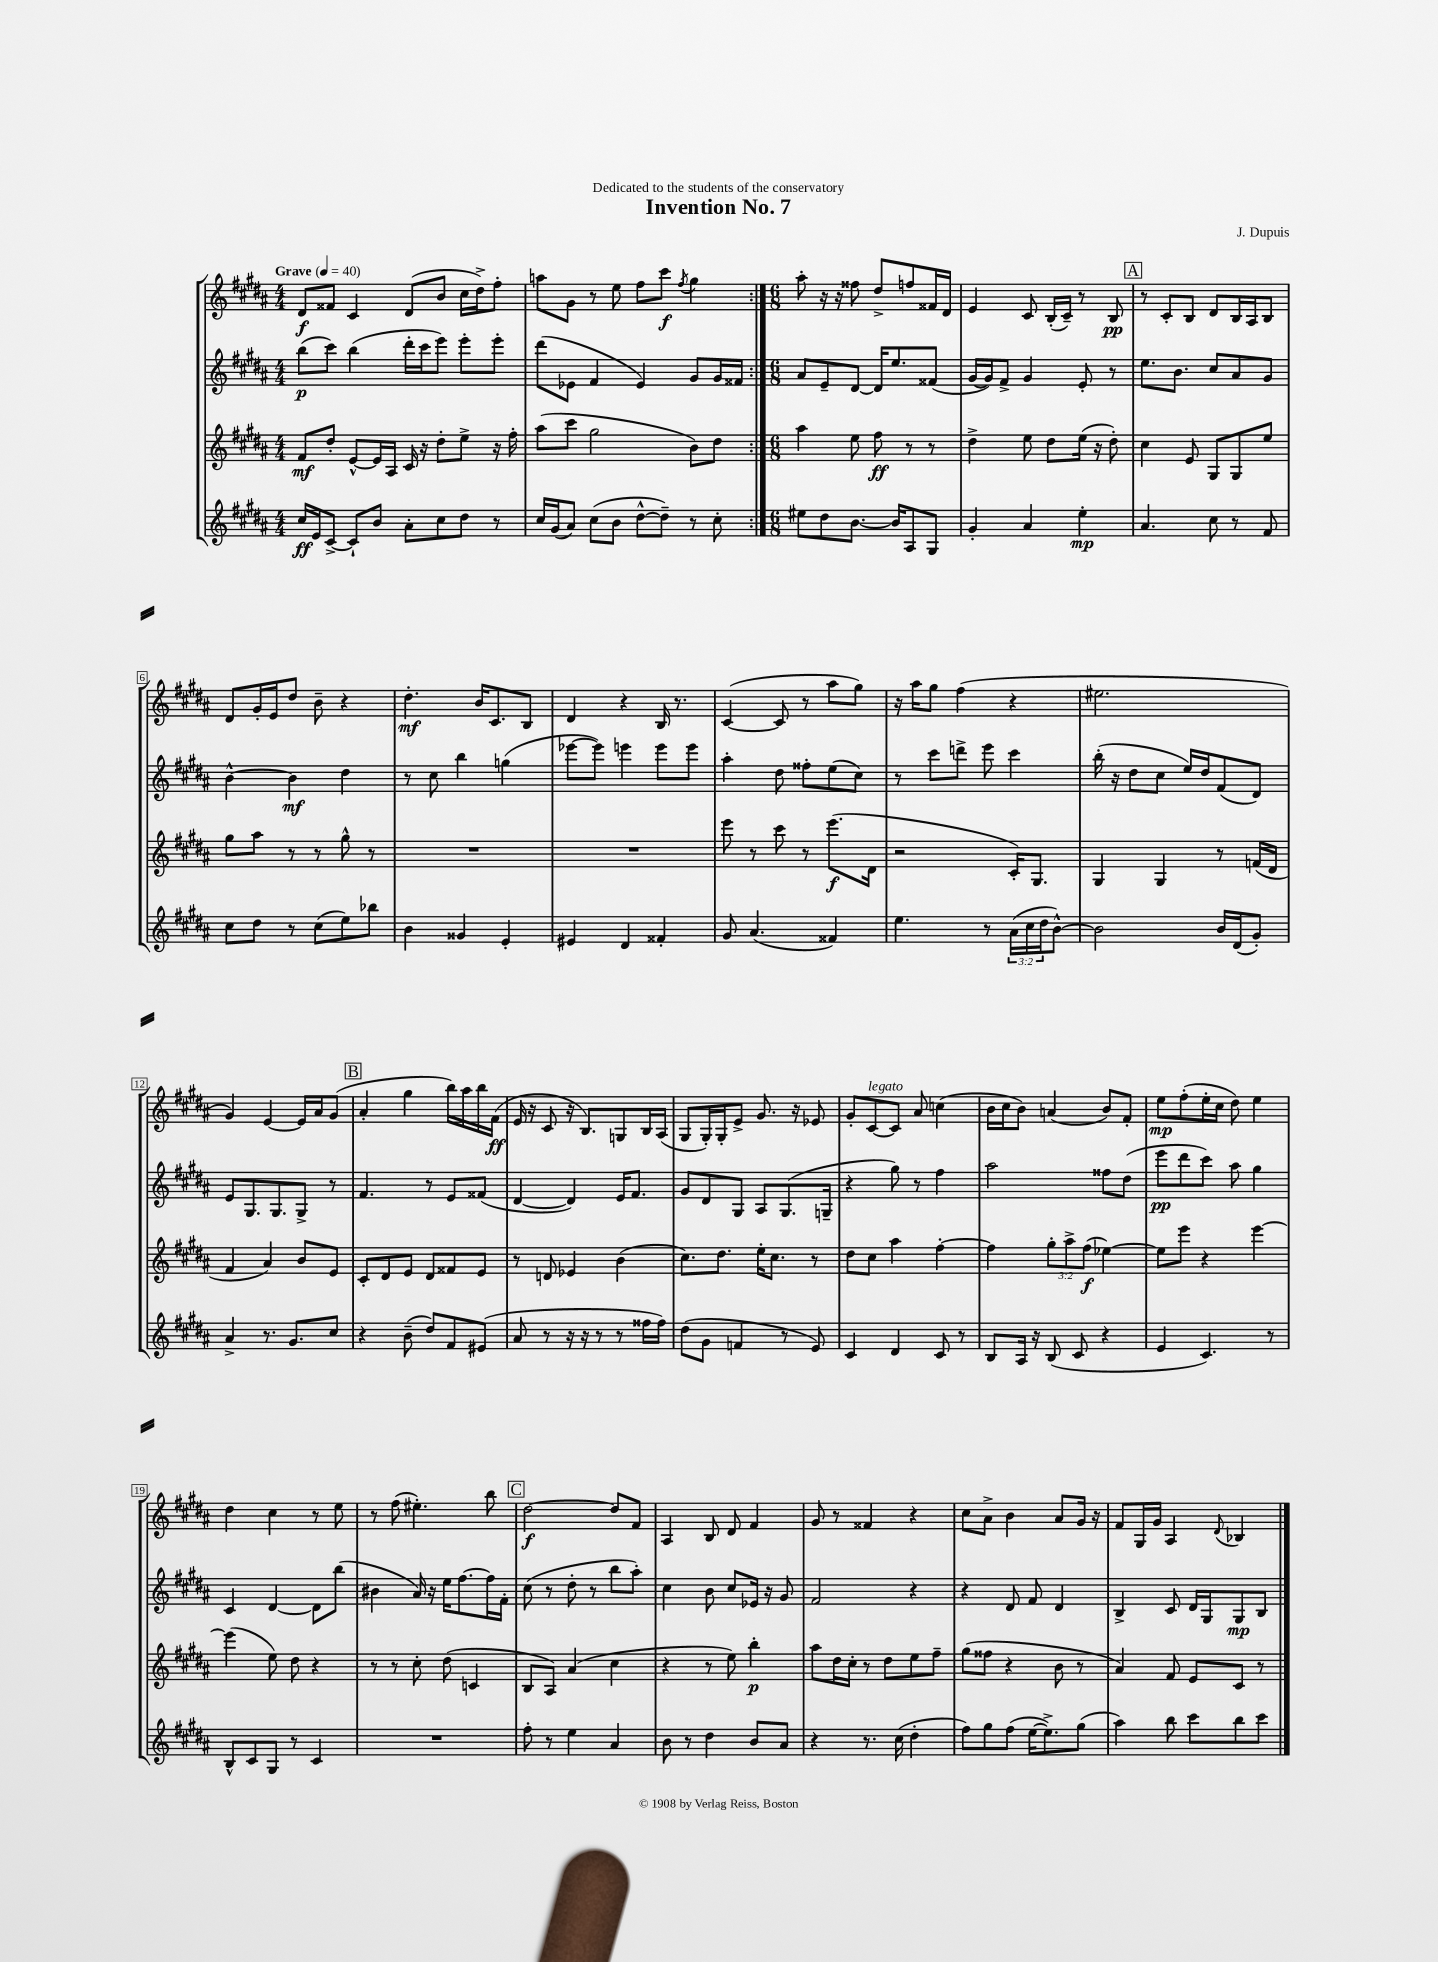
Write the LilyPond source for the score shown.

\header { title = "Invention No. 7" composer = "J. Dupuis" dedication = "Dedicated to the students of the conservatory" }
<<
\new StaffGroup <<
\new Staff = "s0" {
    \clef treble \key b \major \numericTimeSignature \time 4/4 \tempo "Grave" 4 = 40
    \repeat volta 2 { dis'8\f fisis'8 cis'4 dis'8( b'8 cis''16 dis''16->) fis''8-. |
    a''8 gis'8 r8 e''8 fis''8 cis'''8\f \acciaccatura { fis''8 } gis''4 | }
    \numericTimeSignature \time 6/8 ais''8-. r16 r16 fisis''8 dis''8-> f''8 fisis'16 dis'16 |
    e'4 cis'8 b16-.( cis'16--) r8 b8\pp |
    \mark \markup { \box "A" } r8 cis'8-. b8 dis'8 b16 ais16 b8 |
    dis'8 gis'16-. e'16 dis''8 b'8-- r4 |
    dis''4.-.\mf b'16 cis'8. b8 |
    dis'4 r4 b16 r8. |
    cis'4~( cis'8 r8 ais''8 gis''8) |
    r16 ais''16 gis''8 fis''4( r4 |
    eis''2. |
    gis'4) e'4~ e'16 ais'16 gis'8( |
    \mark \markup { \box "B" } ais'4-. gis''4 b''16) ais''16 b''16 fis'16\ff( |
    e'16 r16 cis'8 r16 b8.) g8 b16 ais16( |
    gis8 gis16-.) gis16-. e'8-> gis'8. r16 ees'8 |
    gis'8-. cis'8~^\markup { \italic "legato" } cis'8 ais'8 c''4( |
    b'16 cis''16 b'8) a'4( b'8) fis'8-. |
    e''8\mp fis''8-.( e''16-. cis''16 dis''8) e''4 |
    dis''4 cis''4 r8 e''8 |
    r8 fis''8( eis''4.-.) b''8 |
    \mark \markup { \box "C" } dis''2~\f dis''8 fis'8 |
    ais4 b8 dis'8 fis'4 |
    gis'8 r8 fisis'4 r4 |
    cis''8 ais'8-> b'4 ais'8 gis'16 r16 |
    fis'8 gis16 gis'16 ais4 \appoggiatura { dis'8 } bes4 \bar "|." |
}
\new Staff = "s1" {
    \clef treble \key b \major \numericTimeSignature \time 4/4
    \repeat volta 2 { b''8\p( cis'''8) b''4( dis'''16-. cis'''16 e'''8) e'''8-. e'''8-. |
    dis'''8( ees'8 fis'4 ees'4) gis'8 gis'16 fisis'16 | }
    \numericTimeSignature \time 6/8 ais'8 e'8-- dis'8~ dis'16 e''8. fisis'8( |
    gis'16~ gis'16) fis'8-> gis'4 e'8-. r8 |
    \mark \markup { \box "A" } e''8. b'8. cis''8 ais'8 gis'8 |
    b'4~-^ b'4\mf dis''4 |
    r8 cis''8 b''4 g''4( |
    ees'''8~ ees'''8) e'''4 e'''8 e'''8 |
    ais''4-. dis''8 fisis''8-. e''8( cis''8) |
    r8 cis'''8 d'''8-> e'''8 cis'''4 |
    b''16-.( r16 dis''8 cis''8 e''16) dis''16 fis'8( dis'8) |
    e'8 gis8. gis8. gis8-> r8 |
    \mark \markup { \box "B" } fis'4. r8 e'8 fisis'8( |
    dis'4~ dis'4) e'16 fis'8. |
    gis'8 dis'8 gis8 ais8 gis8.( g16-- |
    r4 gis''8) r8 fis''4 |
    ais''2 fisis''8 dis''8( |
    e'''8\pp dis'''8 cis'''8) ais''8 gis''4 |
    cis'4 dis'4~ dis'8 b''8( |
    bis'4 ais'16) r16 e''16 fis''8.~ fis''16 fis'16-. |
    \mark \markup { \box "C" } cis''8( r8 dis''8-. r8 b''8 ais''8-.) |
    cis''4 b'8 cis''8 ees'16 r16 gis'8 |
    fis'2 r4 |
    r4 dis'8 fis'8 dis'4 |
    b4-> cis'8 dis'16 gis16 gis8\mp b8 \bar "|." |
}
\new Staff = "s2" {
    \clef treble \key b \major \numericTimeSignature \time 4/4 \override Staff.TupletNumber.text = #tuplet-number::calc-fraction-text
    \repeat volta 2 { fis'8\mf dis''8-. e'8~-^ e'16 ais16 cis'16 r16 dis''8-. e''8-> r16 fis''16-. |
    ais''8( cis'''8 gis''2 b'8) dis''8 | }
    \numericTimeSignature \time 6/8 ais''4 e''8 fis''8\ff r8 r8 |
    dis''4-> e''8 dis''8 e''16( r16 dis''8-.) |
    \mark \markup { \box "A" } cis''4 e'8 gis8 gis8 e''8 |
    gis''8 ais''8 r8 r8 gis''8-^ r8 |
    R2. |
    R2. |
    e'''8 r8 cis'''8 r8 e'''8.\f( dis'16 |
    r2 cis'16-.) gis8. |
    gis4 gis4 r8 f'16( dis'16 |
    fis'4 ais'4) b'8 e'8 |
    \mark \markup { \box "B" } cis'8-. dis'8 e'8 dis'8 fisis'8 e'8 |
    r8 d'8 ees'4 b'4( |
    cis''8.) dis''8. e''16-. cis''8. r8 |
    dis''8 cis''8 ais''4 fis''4~-. |
    fis''4 \tuplet 3/2 { gis''8-. ais''8-> fis''8\f( } ees''4~) |
    ees''8 e'''8 r4 e'''4~ |
    e'''4( e''8) dis''8 r4 |
    r8 r8 cis''8-. dis''8( c'4 |
    \mark \markup { \box "C" } b8 ais8) ais'4( cis''4 |
    r4 r8 e''8) b''4-.\p |
    ais''8 dis''16 cis''16-. r8 dis''8 e''8 fis''8-- |
    gis''8( fisis''8 r4 b'8 r8 |
    ais'4) fis'8 e'8 cis'8 r8 \bar "|." |
}
\new Staff = "s3" {
    \clef treble \key b \major \numericTimeSignature \time 4/4 \override Staff.TupletNumber.text = #tuplet-number::calc-fraction-text
    \repeat volta 2 { cis''16\ff e'16 cis'8~-> cis'8-! b'8 ais'8-. cis''8 dis''8 r8 |
    cis''16 gis'16( ais'8) cis''8( b'8 dis''8~-^ dis''8--) r8 cis''8-. | }
    \numericTimeSignature \time 6/8 eis''8 dis''8 b'8.~ b'16 ais8 gis8 |
    gis'4-. ais'4 e''4-.\mp |
    \mark \markup { \box "A" } ais'4. cis''8 r8 fis'8 |
    cis''8 dis''8 r8 cis''8( e''8) bes''8 |
    b'4 gisis'4 e'4-. |
    eis'4 dis'4 fisis'4-. |
    gis'8 ais'4.( fisis'4) |
    e''4. r8 \tuplet 3/2 { ais'16( cis''16 dis''16 } b'8~-^) |
    b'2 b'16 dis'16( gis'8-.) |
    ais'4-> r8. gis'8. cis''8 |
    \mark \markup { \box "B" } r4 b'8--( dis''8) fis'8 eis'8( |
    ais'8 r8 r16 r16 r8 r8 fisis''16 fisis''16) |
    dis''8( gis'8 f'4 r8 e'8) |
    cis'4 dis'4 cis'8 r8 |
    b8 ais16 r16 b8( cis'8 r4 |
    e'4 cis'4.) r8 |
    b8-^ cis'8 gis8 r8 cis'4 |
    R2. |
    \mark \markup { \box "C" } fis''8-. r8 e''4 ais'4 |
    b'8 r8 dis''4 b'8 ais'8 |
    r4 r8. cis''16( dis''4-. |
    fis''8) gis''8 fis''8( e''16~ e''8.->) gis''8( |
    ais''4) b''8 cis'''8 b''8 cis'''8 \bar "|." |
}
>>
>>
\layout { \context { \Score \override BarNumber.stencil = #(make-stencil-boxer 0.1 0.3 ly:text-interface::print) } }
